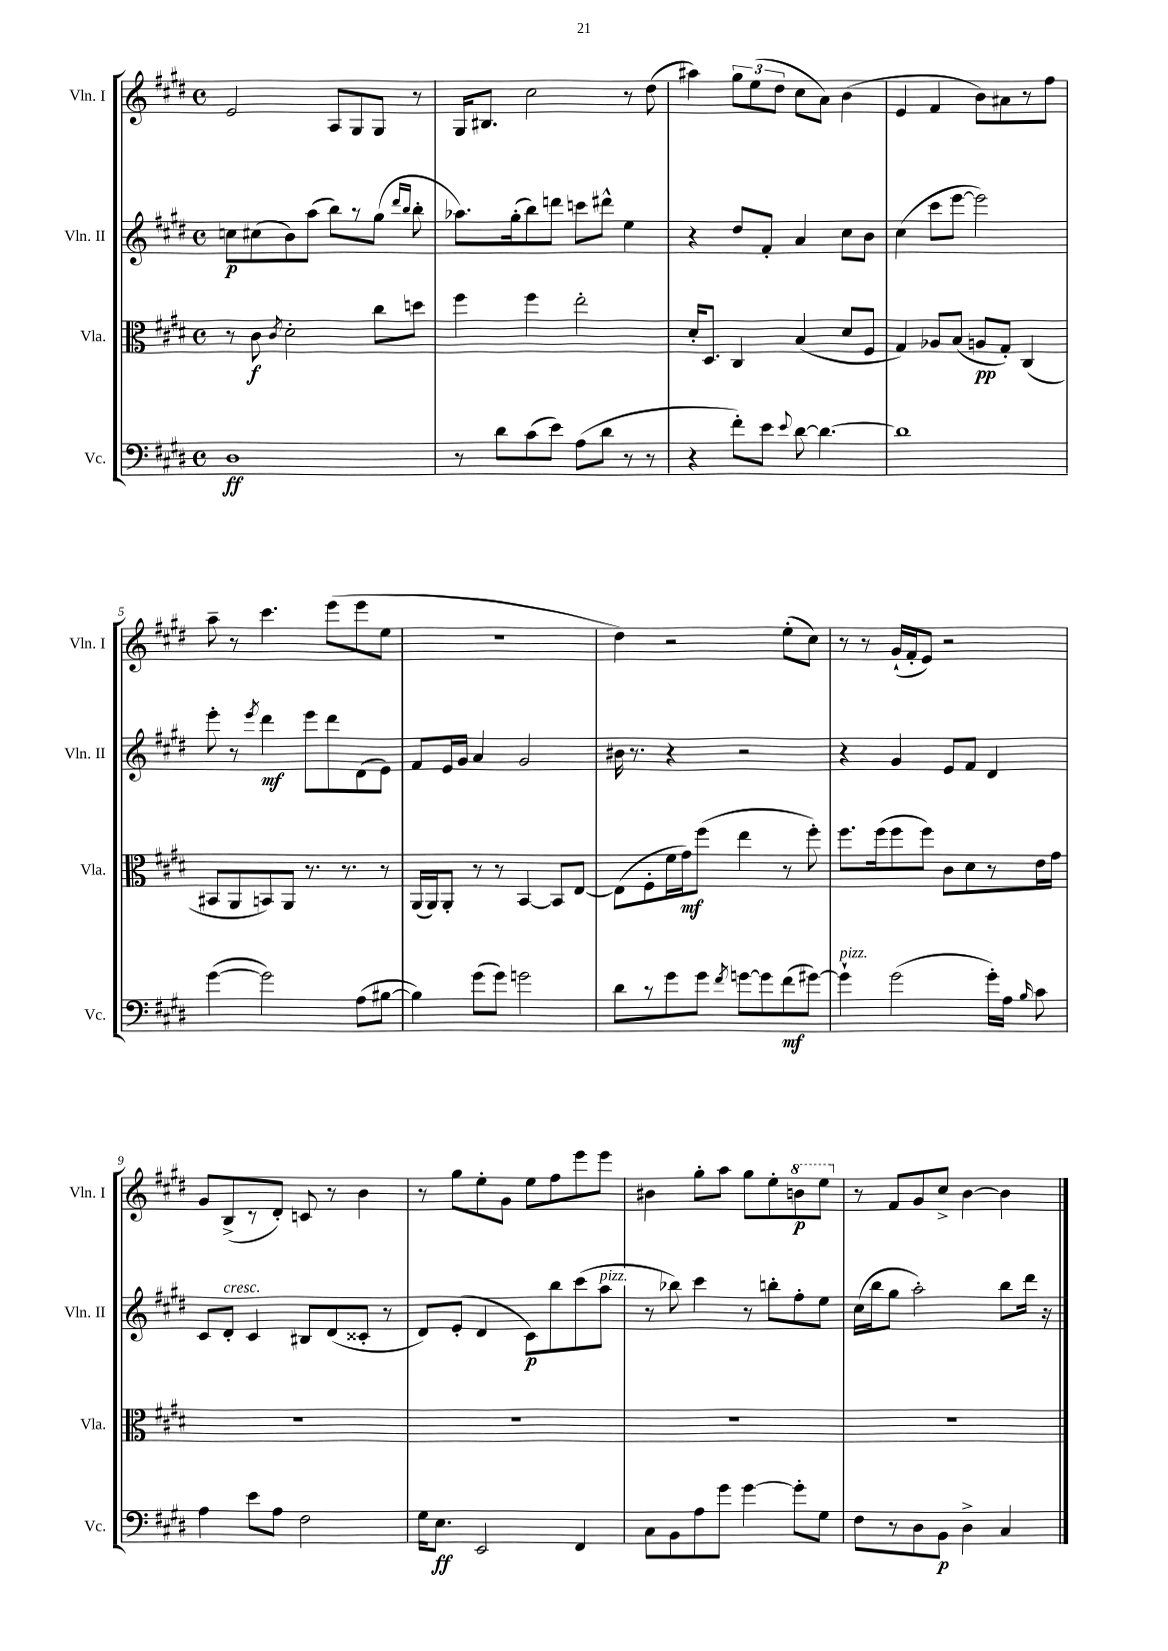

**kern	**kern	**kern	**kern
*staff4	*staff3	*staff2	*staff1
*clefF4	*clefC3	*clefG2	*clefG2
*k[f#c#g#d#]	*k[f#c#g#d#]	*k[f#c#g#d#]	*k[f#c#g#d#]
*M4/4	*M4/4	*M4/4	*M4/4
*met(c)	*met(c)	*met(c)	*met(c)
1D#	8r	8cc	2e
.	8c#	(8cc#	.
.	8qc#	.	.
.	2d#'	8b)	.
.	.	(8aa	.
.	.	8bb)	8A
.	.	8r	8G#
.	8cc#	(8gg#	8G#
.	.	16qqddd#	.
.	.	16qqbb	.
.	8dd	8bb'	8r
=	=	=	=
8r	4ff#	8.aa-)	16G#
.	.	.	8.B#
8d#	.	.	.
.	.	(16gg#'	.
(8c#	4ff#	8bb)	2cc#
8e)	.	8ddd	.
(8A	2ee'	8ccc	.
8d#	.	8ddd#^^	.
8r	.	4ee	8r
8r	.	.	(8dd#
=	=	=	=
4r	16d#'	4r	4aa#)
.	8.D#	.	.
8f#')	4C#	8dd#	12gg#
.	.	.	(12ee
8e	.	8f#'	.
.	.	.	12dd#
8qqe	.	.	.
[8d#	(4B	4a	8cc#
4.d#_	.	.	8a)
.	8d#	8cc#	(4b
.	8F#	8b	.
=	=	=	=
1d#]	4G#)	(4cc#	4e
.	8A-	8ccc#	4f#
.	(8B	[8eee	.
.	8A	2eee])	8b)
.	8G#')	.	8a#
.	(4C#	.	8r
.	.	.	8ff#
=	=	=	=
([4g#	8BB#	8eee'	8aa~
.	8AA	8r	8r
.	.	8qeee	.
2g#])	8BB)	4ddd#	4.ccc#
.	8AA	.	.
.	8.r	8eee	.
.	.	8ddd#	(8eee
.	8.r	.	.
(8A	.	(8d#	8eee
[8B#	8r	8e)	8ee
=	=	=	=
4B#])	(16AA	8f#	1r
.	16AA)	.	.
.	8AA'	16e	.
.	.	16g#	.
(8g#	8r	4a	.
8g#)	8r	.	.
2g	[4BB	2g#	.
.	8BB]	.	.
.	[8E	.	.
=	=	=	=
8d#	(8E]	16b#	4dd#)
.	.	8.r	.
8r	8F#'	.	.
8g#	16f#	4r	2r
.	16g#)	.	.
8g#	(8ff#	.	.
8qf#	.	.	.
[8g	4ee	2r	.
8g]	.	.	.
(8f#	8r	.	(8ee'
[8g#)	8ff#')	.	8cc#)
=	=	=	=
4g#`]	8.ff#	4r	8r
.	.	.	8r
.	(16ff#	.	.
(2g#	8ff#	4g#	(16g#`
.	.	.	16f#'
.	8ff#)	.	8e)
.	8c#	8e	2r
.	8d#	8f#	.
16g#')	8r	4d#	.
16A	.	.	.
16qqB	.	.	.
8c#	16e	.	.
.	16g#	.	.
=	=	=	=
4A	1r	8c#	8g#
.	.	8d#'	(8B^
8e	.	4c#	8r
8A	.	.	8d#')
2F#	.	8B#	8c
.	.	(8d#	8r
.	.	8c##'	4b
.	.	8r	.
=	=	=	=
16G#	1r	8d#)	8r
8.E	.	.	.
.	.	(8e'	8gg#
2EE	.	4d#	8ee'
.	.	.	8g#
.	.	8c#)	8ee
.	.	8bb	8ff#
4FF#	.	(8ccc#	8eee
.	.	8aa	8eee
=	=	=	=
8C#	1r	8r	4b#
8BB	.	8bb-)	.
8A	.	4ccc#	8gg#'
8g#	.	.	8aa
[4g#	.	8r	8gg#
.	.	8bb'	8ee'
8g#']	.	8ff#'	8bb
8G#	.	8ee	8eee
=	=	=	=
8F#	1r	(16cc#	8r
.	.	16bb	.
8r	.	8gg#	8f#
8D#	.	2aa')	8g#
8BB	.	.	8cc#^
4D#^	.	.	[4b
4C#	.	8bb	4b]
.	.	16ddd#	.
.	.	16r	.
==	==	==	==
*-	*-	*-	*-
